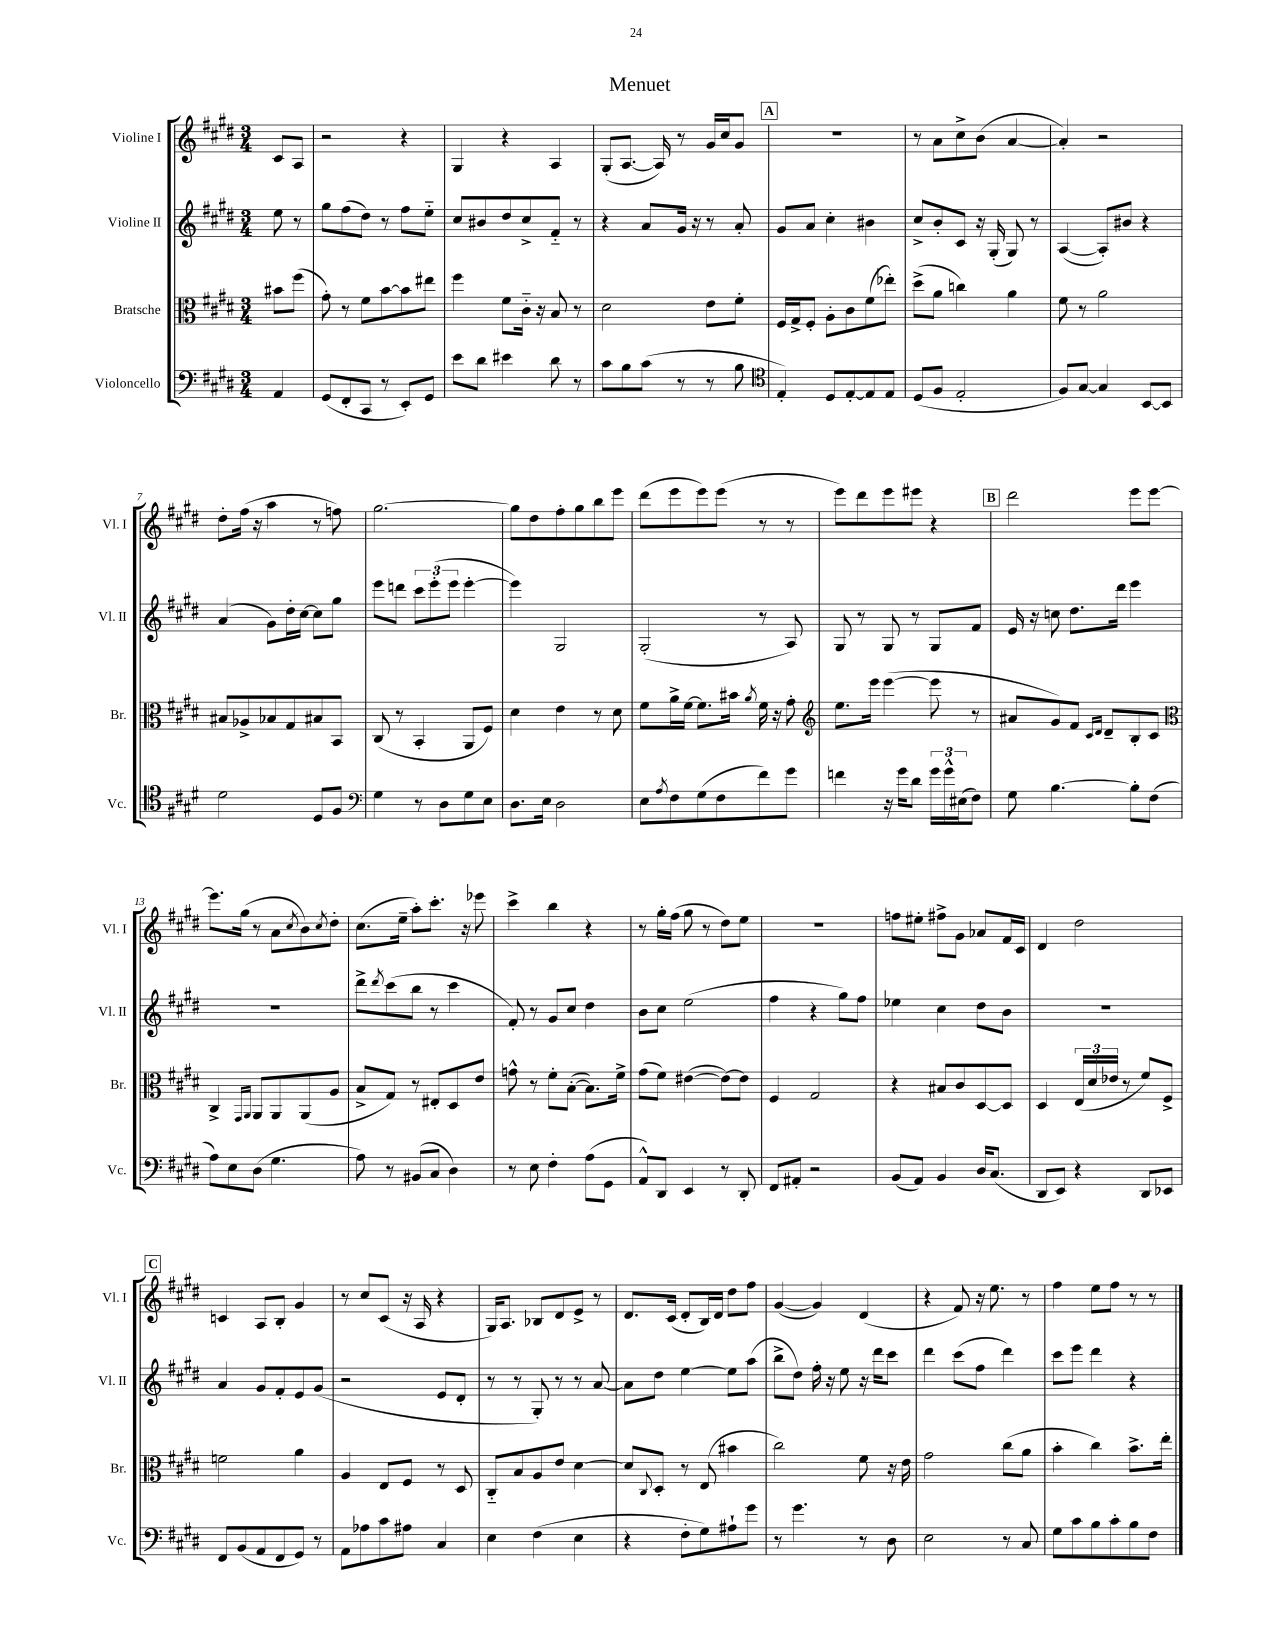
\header { title = "Menuet" }
<<
\new StaffGroup <<
\new Staff = "s0" \with { instrumentName = "Violine I" shortInstrumentName = "Vl. I" } {
    \clef treble \key e \major \numericTimeSignature \time 3/4 \partial 4
    cis'8 a8 |
    r2 r4 |
    gis4 r4 a4 |
    gis8-.( a8.~ a16) r8 gis'16 cis''16 gis'8 |
    \mark \markup { \box "A" } R2. |
    r8 a'8 cis''8-> b'8( a'4~ |
    a'4-.) r2 |
    dis''8-. fis''16( r16 a''4 r8 f''8) |
    gis''2.~ |
    gis''8 dis''8 fis''8-. gis''8 b''8 e'''8 |
    dis'''8( e'''8 e'''8) e'''8( r8 r8 |
    e'''8) dis'''8 e'''8 eis'''8 r4 |
    \mark \markup { \box "B" } dis'''2 e'''8 e'''8~ |
    e'''8. gis''16( r8 a'8 \acciaccatura { cis''8 } b'8) \acciaccatura { cis''8 } dis''8-. |
    cis''8.( e''16-- a''8-.) cis'''8.-. r16 ees'''8 |
    cis'''4-> b''4 r4 |
    r8 gis''16-. fis''16( gis''8 r8 dis''8) e''8 |
    R2. |
    f''8 eis''8-. fis''8-> gis'8 aes'8 fis'16 cis'16 |
    dis'4 dis''2 |
    \mark \markup { \box "C" } c'4 a8 b8-. gis'4 |
    r8 cis''8 cis'8( r16 a16 r4 |
    gis16) a8. bes8 dis'8 e'8-> r8 |
    dis'8. cis'16( dis'8-. b16) dis'16 dis''8 fis''8 |
    gis'4~( gis'4) dis'4( |
    r4 fis'8) r16 e''8. r8 |
    fis''4 e''8 fis''8 r8 r8 \bar "|." |
}
\new Staff = "s1" \with { instrumentName = "Violine II" shortInstrumentName = "Vl. II" } {
    \clef treble \key e \major \numericTimeSignature \time 3/4 \partial 4
    e''8 r8 |
    gis''8 fis''8( dis''8) r8 fis''8 e''8-_ |
    cis''8 bis'8 dis''8 cis''8-> fis'8-_ r8 |
    r4 a'8 gis'16 r16 r8 a'8-. |
    \mark \markup { \box "A" } gis'8 a'8 cis''4-. bis'4 |
    cis''8-> b'8-. cis'8 r16 gis16-.( gis8) r8 |
    a4~( a8-.) bis'8 r4 |
    a'4( gis'8) dis''16-. cis''16~ cis''8 gis''8 |
    e'''8 d'''8 \tuplet 3/2 { cis'''8 e'''8-.( e'''8 } e'''4~-. |
    e'''4) gis2 |
    gis2-.( r8 a8) |
    gis8 r8 gis8 r8 gis8 fis'8 |
    \mark \markup { \box "B" } e'16 r16 c''8 dis''8. dis'''16 e'''4 |
    R2. |
    dis'''8-> \acciaccatura { dis'''8 } cis'''8( b''8 r8 cis'''4 |
    fis'8-.) r8 gis'8 cis''8 dis''4 |
    b'8 cis''8 e''2( |
    fis''4 r4 gis''8) fis''8 |
    ees''4 cis''4 dis''8 b'8 |
    R2. |
    \mark \markup { \box "C" } a'4 gis'8 fis'8-. e'8 gis'8( |
    r2 e'8 dis'8-. |
    r8 r8 gis8-.) r8 r8 a'8~ |
    a'8 dis''8 e''4~ e''8 a''8( |
    b''8-> dis''8) fis''16-. r16 e''8 r16 dis'''16 cis'''8 |
    dis'''4 cis'''8( fis''8 dis'''4) |
    cis'''8 e'''8 dis'''4 r4 \bar "|." |
}
\new Staff = "s2" \with { instrumentName = "Bratsche" shortInstrumentName = "Br." } {
    \clef alto \key e \major \numericTimeSignature \time 3/4 \partial 4
    bis'8 fis''8( |
    gis'8-.) r8 fis'8 b'8~ b'8 eis''8 |
    fis''4 fis'8 cis'16-_ r16 b8 r8 |
    dis'2 e'8 fis'8-. |
    \mark \markup { \box "A" } fis16 gis16-> fis8-. a8-. cis'8 fis'8( ees''8-.) |
    dis''8->( a'8 c''4) a'4 |
    fis'8 r8 a'2 |
    bis8 aes8-> bes8 gis8 bis8 b,8 |
    cis8( r8 b,4-. a,8 fis8) |
    dis'4 e'4 r8 dis'8 |
    fis'8 a'16-> fis'16~ fis'8. bis'16 \acciaccatura { a'8 } fis'16 r16 gis'8-. |
    \clef treble e''8. e'''16 e'''4~( e'''8 r8 |
    \mark \markup { \box "B" } ais'8 gis'8) fis'8 \grace { cis'16 dis'16 } dis'8-- b8-. cis'8 |
    \clef alto cis4-> \grace { gis,16 a,16 } a,8 a,8 a,8( a8 |
    b8-> gis8) r8 eis8-. dis8 e'8 |
    g'8-^ r8 fis'8-. b8~-.( b8.) fis'16-> |
    gis'8( fis'8) eis'4~( eis'8~) eis'8 |
    fis4 gis2 |
    r4 bis8 cis'8 dis8~ dis8 |
    dis4 \tuplet 3/2 { e16( dis'16 ees'16 } r8 fis'8) fis8-> |
    \mark \markup { \box "C" } f'2 a'4 |
    a4 e8 fis8 r8 dis8 |
    cis8-_ b8 a8 e'8 dis'4~ |
    dis'8 \appoggiatura { cis8 } dis8-. r8 e8( bis'4 |
    cis''2) fis'8 r16 e'16 |
    gis'2 cis''8( a'8 |
    b'4-. cis''4) b'8.-> e''16-. \bar "|." |
}
\new Staff = "s3" \with { instrumentName = "Violoncello" shortInstrumentName = "Vc." } {
    \clef bass \key e \major \numericTimeSignature \time 3/4 \partial 4
    a,4 |
    gis,8( fis,8-. cis,8 r8 e,8-.) gis,8 |
    e'8 dis'8 eis'4 dis'8 r8 |
    cis'8 b8 cis'8( r8 r8 b8 |
    \mark \markup { \box "A" } \clef tenor e4-.) dis8 e8~-. e8 e8 |
    dis8( fis8 e2-. |
    fis8) gis8~ gis4 b,8~ b,8 |
    dis'2 dis8 fis8 |
    \clef bass gis4 r8 dis8 gis8 e8 |
    dis8. e16 dis2 |
    e8 \acciaccatura { a8 } fis8 gis8( fis8 fis'8) gis'8 |
    f'4 r16 gis'16 dis'8 \tuplet 3/2 { gis'16 gis'16-^ eis16( } fis8) |
    \mark \markup { \box "B" } gis8 b4.~ b8-. fis8( |
    a8) e8 dis8( gis4. |
    a8) r8 bis,8( cis8 dis4) |
    r8 e8 fis4-. a8( gis,8 |
    a,8-^) dis,8 e,4 r8 dis,8-. |
    fis,8 ais,8-. r2 |
    b,8( a,8) b,4 dis16 cis8.( |
    dis,8 e,8) r4 dis,8 ees,8 |
    \mark \markup { \box "C" } fis,8 b,8( a,8 fis,8 gis,8) r8 |
    a,8 aes8 cis'8 ais8 cis4 |
    e4 fis4( e4 |
    r4 fis8-. gis8) ais8-! gis'8 |
    r8 gis'4. r8 dis8 |
    e2 r8 cis8 |
    gis8 cis'8 b8 cis'8-. b8 fis8 \bar "|." |
}
>>
>>
